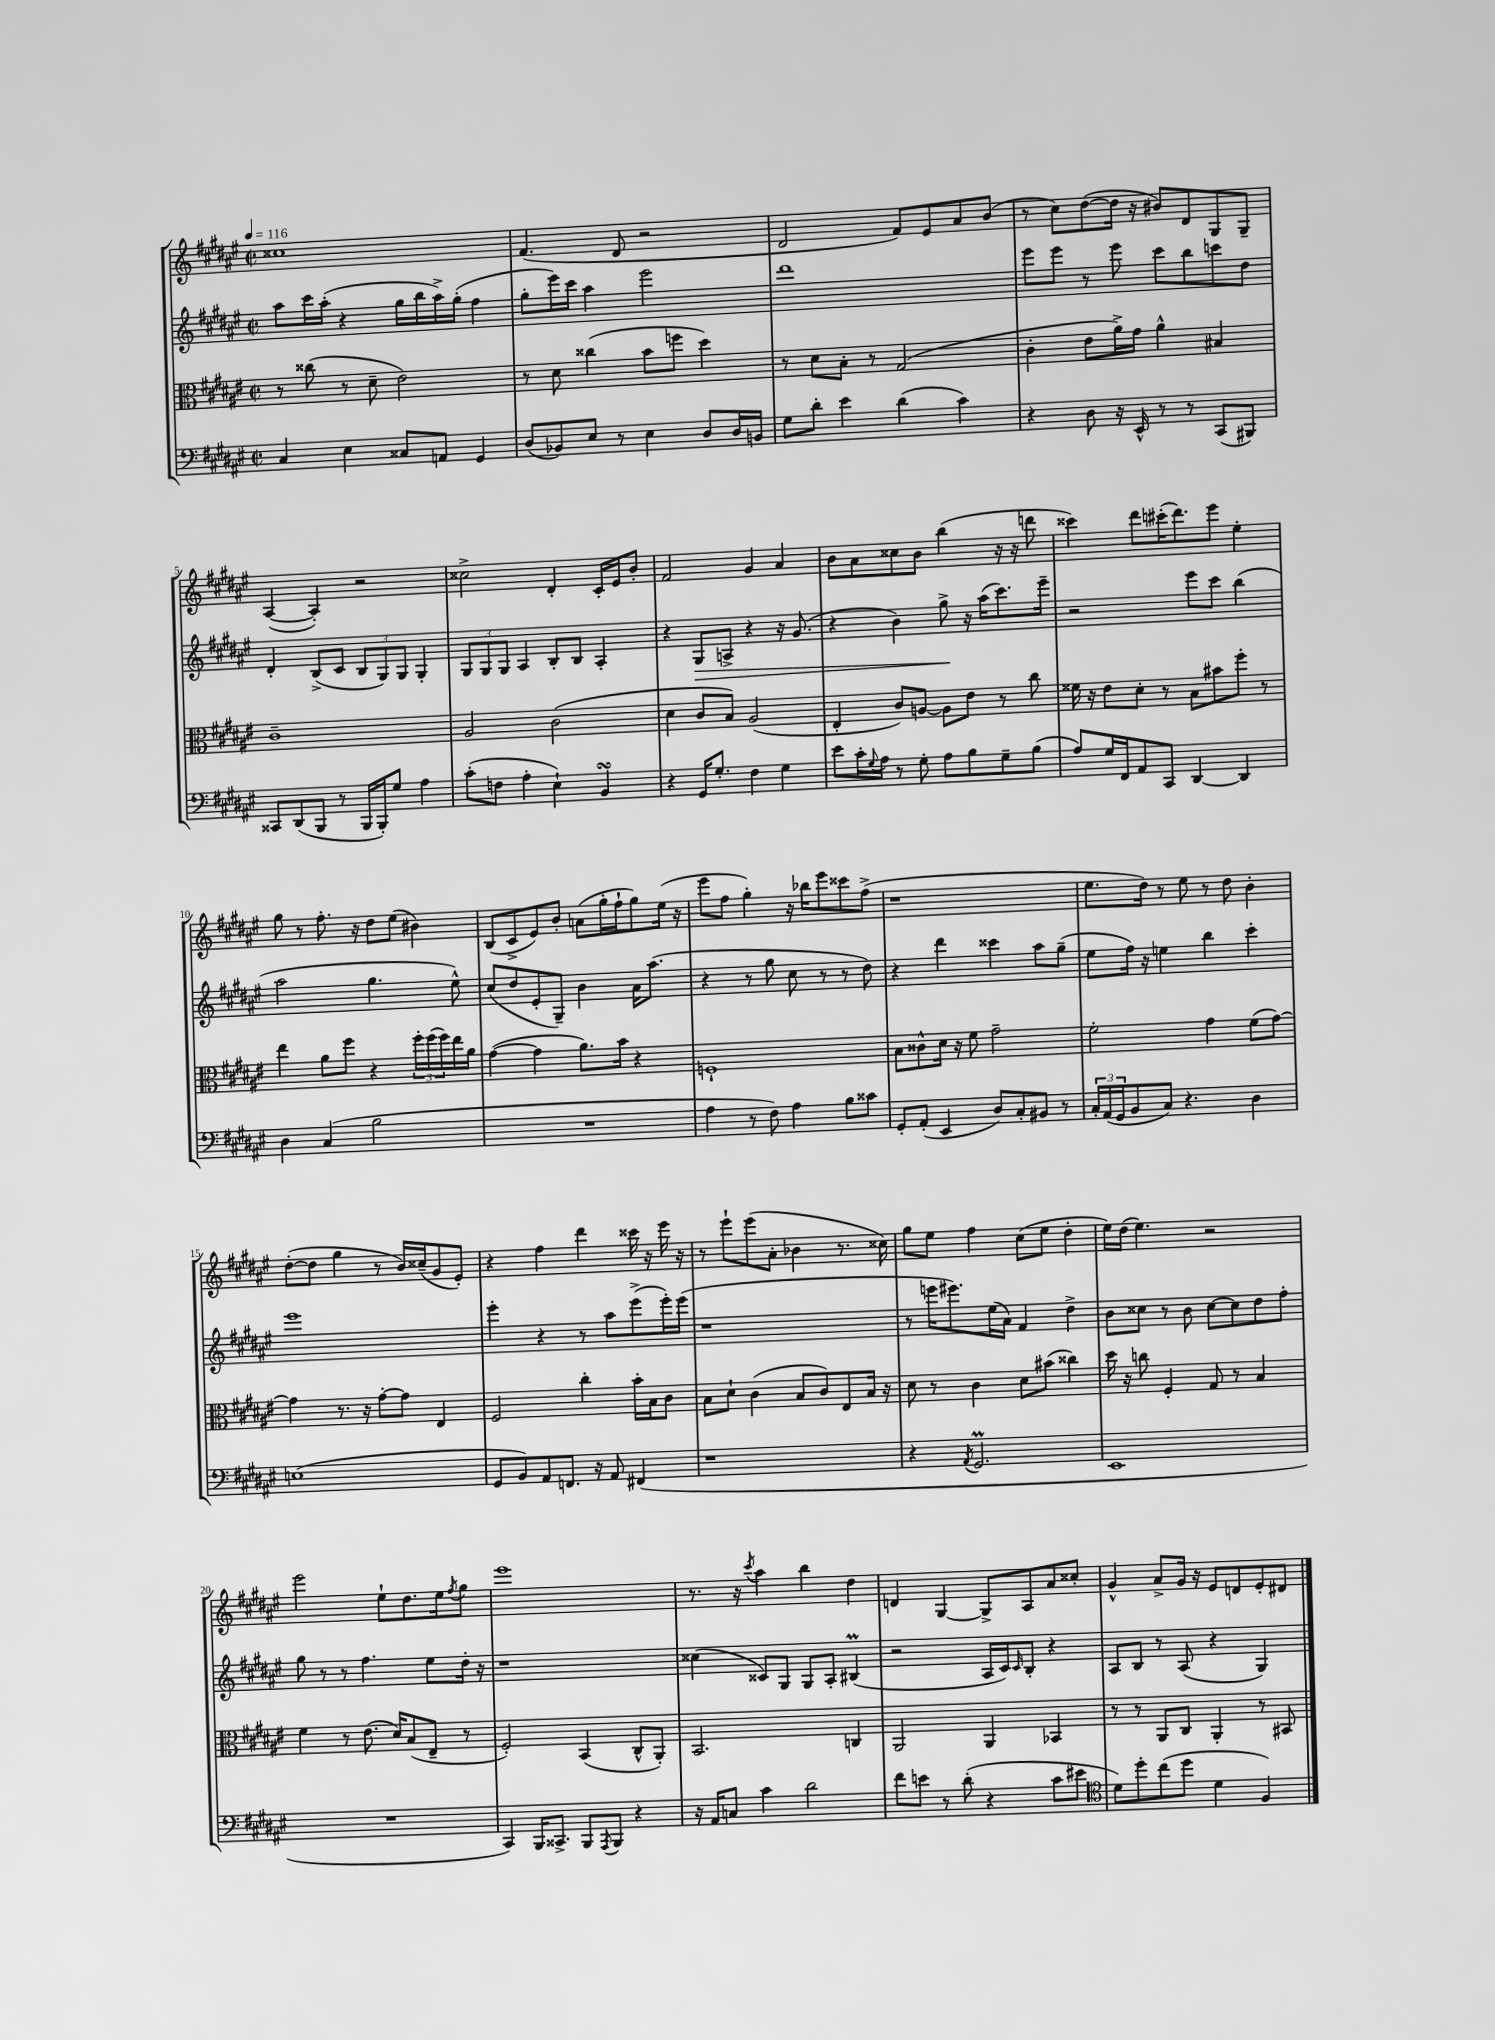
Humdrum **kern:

**kern	**kern	**kern	**kern
*staff4	*staff3	*staff2	*staff1
*clefF4	*clefC3	*clefG2	*clefG2
*k[f#c#g#d#a#e#]	*k[f#c#g#d#a#e#]	*k[f#c#g#d#a#e#]	*k[f#c#g#d#a#e#]
*M2/2	*M2/2	*M2/2	*M2/2
*met(c|)	*met(c|)	*met(c|)	*met(c|)
*MM116	*MM116	*MM116	*MM116
4C#	8r	8aa#	1cc##
.	(8cc##	16ccc#	.
.	.	(16aa#'	.
4E#	8r	4r	.
.	8d#~	.	.
8C##	2e#)	16gg#	.
.	.	16bb	.
8AA	.	16aa#^)	.
.	.	(16gg#'	.
4GG#	.	4ff#	.
=	=	=	=
(8D#	8r	8gg#'	(4.f#
8BB-)	8d#	16eee#)	.
.	.	16ccc#	.
8E#	(4cc##	4aa#	.
8r	.	.	8d#
4E#	8b	2eee#	2r
.	8ff	.	.
8D#	4dd#)	.	.
16D#	.	.	.
16BB	.	.	.
=	=	=	=
8G#	8r	1ddd#	2d#
8d#'	8d#	.	.
4e#	8B'	.	.
.	8r	.	.
(4d#	(2G#	.	8f#)
.	.	.	8e#
4c#)	.	.	8a#
.	.	.	(8b
=	=	=	=
4r	4c#'	8eee#	8r
.	.	8eee#	8cc#)
8D#	8e#	8r	([8dd#
16r	16a#^)	8eee#	16dd#]
16EE#^^	16g#	.	16r
8r	4a#^^	8ccc#	8b#)
8r	.	8bb	8d#
(8CC#	4B#	8ccc	8G#
8BBB#)	.	8dd#	8G#~
=	=	=	=
8CC##	1c#~	4d#'	([4A#
(8DD#	.	.	.
8BBB	.	(8B^	4A#'])
8r	.	8c#	.
16BBB	.	12B	2r
16BBB')	.	.	.
.	.	12G#)	.
8G#	.	.	.
.	.	12G#	.
4A#	.	4G#'	.
=	=	=	=
(8c#'	2A#	12G#	2cc##^
.	.	12G#	.
8F	.	.	.
.	.	12G#	.
4A#'	.	4A#	.
4E#`)	(2c#	8B'	4d#'
.	.	8B	.
4BB	.	4A#'	16c#'
.	.	.	16e#
.	.	.	8b'
=	=	=	=
4r	4d#	4r	2f#
16GG#	8c#	8G#	.
8.G#'	.	.	.
.	8B)	8A^	.
4F#	(2A#	4r	4g#
4G#	.	16r	4a#
.	.	(8.g#	.
=	=	=	=
8e#	4E#'	4r	8b
16c#'	.	.	8a#
8qqG#	.	.	.
16A#	.	.	.
8r	8c#)	4b)	8cc##
8G#'	[8A	.	8b
8A#	8A]	8gg#^	(4bb
8B	8e#	16r	.
.	.	(16aa#	.
8G#~	8r	8.ccc#)	16r
.	.	.	16r
(8B	8cc#	.	8ddd
.	.	16eee#~	.
=	=	=	=
8A#)	16f##	2r	4ccc##)
.	16r	.	.
16G#	8e#	.	.
16FF#	.	.	.
8AA#	8d#'	.	8ddd#
8CC#	8r	.	(16ccc#'
.	.	.	8.ddd#)
[4DD#	8B	8eee#	.
.	8b#	8ccc#	8eee#
4DD#]	8ff#'	(4bb	4ee#'
.	8r	.	.
=	=	=	=
4D#	4ee#	2aa#	8gg#
.	.	.	8r
(4C#	8a#	.	8.ff#'
.	8ff#	.	.
.	.	.	16r
2B	4r	4.gg#	8dd#
.	.	.	(8ee#
.	24ff#'	.	4b#)
.	(24ff#	.	.
.	24ff#)	.	.
.	16ee#	8ee#^^)	.
.	16a#	.	.
=	=	=	=
1r	([4g#	(8cc#	(8B
.	.	8dd#	8c#^
.	4g#]	8e#'	8e#)
.	.	8G#~)	8b'
.	8.a#)	4b	(8a
.	.	.	16gg#'
.	16b	.	16ff#`
.	4r	16a#	8gg#)
.	.	(8.aa#	.
.	.	.	(16ee#
.	.	.	16r
=	=	=	=
4A#	1F`	4r	8eee#
.	.	.	8ff#
8r	.	8r	4gg#')
8F#)	.	8gg#	.
4A#	.	8cc#	16r
.	.	.	16bb-
.	.	8r	8eee#
8B	.	8r	8ccc##
8c##	.	8dd#)	(8ff#^
=	=	=	=
8GG#'	8B	4r	1r
(8AA#'	8c##^^	.	.
4EE#	16d#	4ddd#	.
.	16r	.	.
.	8f#	.	.
8D#)	2g#~	4ccc##	.
8C#'	.	.	.
8BB#	.	8aa#	.
8r	.	(8gg#~	.
=	=	=	=
24C#'	2f#'	8ee#	8.ee#
(24AA#	.	.	.
24GG#	.	.	.
8BB	.	16ff#)	.
.	.	16r	16dd#)
8C#)	.	4ee	8r
4.r	.	.	8ee#
.	4g#	4bb	8r
.	.	.	8dd#
4D#	(8f#	4ccc#'	4b'
.	[8g#)	.	.
=	=	=	=
(1E	4g#]	1eee#	([8dd#'
.	.	.	8dd#]
.	8.r	.	4gg#
.	16r	.	.
.	[8g#'	.	8r
.	8g#]	.	16b)
.	.	.	(16cc##~
.	4E#	.	8g#
.	.	.	8e#')
=	=	=	=
8GG#	2F#	4eee#'	4r
8BB)	.	.	.
8AA#	.	4r	4ff#
8.FF	.	.	.
.	4cc#'	8r	4ddd#
16r	.	.	.
8AA#	.	8aa#	.
(4FF#	16b'	(8eee#^	16ccc##
.	16B	.	16r
.	8c#	16eee#')	16eee#
.	.	(16eee#	16r
=	=	=	=
1r	8B	1r	8r
.	8d#`	.	8eee#`
.	(4c#	.	(8eee#
.	.	.	8a#'
.	8B	.	4b-
.	8c#)	.	.
.	8E#	.	8.r
.	16B	.	.
.	16r	.	16cc##)
=	=	=	=
4r	8d#	8r	8gg#
.	8r	16eee	8ee#
.	.	8.eee#)	.
8qAA#	.	.	.
2.GG#	4c#	.	4ff#
.	.	(16ee#	.
.	.	16a#)	.
.	8d#	4f#	(8cc#
.	(8b#	.	8ee#
.	4cc##)	4dd#^	4dd#'
=	=	=	=
1EE#	16dd#	8b	16ee#)
.	16r	.	(16dd#
.	8cc	8cc##	4.ee#)
.	4F#'	8r	.
.	.	8b	.
.	8G#	[8cc##	2r
.	8r	8cc##]	.
.	4B	8dd#	.
.	.	8ff#'	.
=	=	=	=
1r	4f#	8gg#	2eee#
.	.	8r	.
.	8r	8r	.
.	(8.e#	4.ff#	.
.	.	.	8ee#`
.	16d#)	.	.
.	(8B	.	8.dd#
.	8E#~	8ee#	.
.	.	.	16ee#
.	.	.	8qff#
.	8r	16dd#'	8gg#
.	.	16r	.
=	=	=	=
4CC#)	2F#')	1r	1eee#
16BBB	.	.	.
8.CC##^	.	.	.
8BBB	(4BB	.	.
8qAAA#	.	.	.
8BBB	.	.	.
4r	8C#^^	.	.
.	8AA#')	.	.
=	=	=	=
16r	2.BB	(4cc##	8.r
16AA#	.	.	.
8C	.	.	.
.	.	.	16r
.	.	.	8qccc#
4c#	.	8c##)	4aa#
.	.	8G#	.
2d#	.	8G#	4bb
.	.	8A#'	.
.	4C	(4B#	4dd#
=	=	=	=
8f#	2AA#	2r	4d
8e	.	.	.
8r	.	.	[4G#
(8d#'	.	.	.
4r	4AA#	16A#	8G#^]
.	.	16c#)	.
.	.	16qqc#	.
.	.	8B'	8A#
8c#	4BB-	4r	8a#
8e#	.	.	8cc##'
=	=	=	=
*clefC4	*	*	*
8d#)	8r	8A#	4g#^^
8dd#'	8r	8B	.
(8cc#	8AA#	8r	8a#^
8dd#	8C#	(8A#	16g#
.	.	.	16r
4d#	4AA#'	4r	8e#
.	.	.	8d
4F#)	8r	4G#)	8e#'
.	8BB#	.	8d#
==	==	==	==
*-	*-	*-	*-
